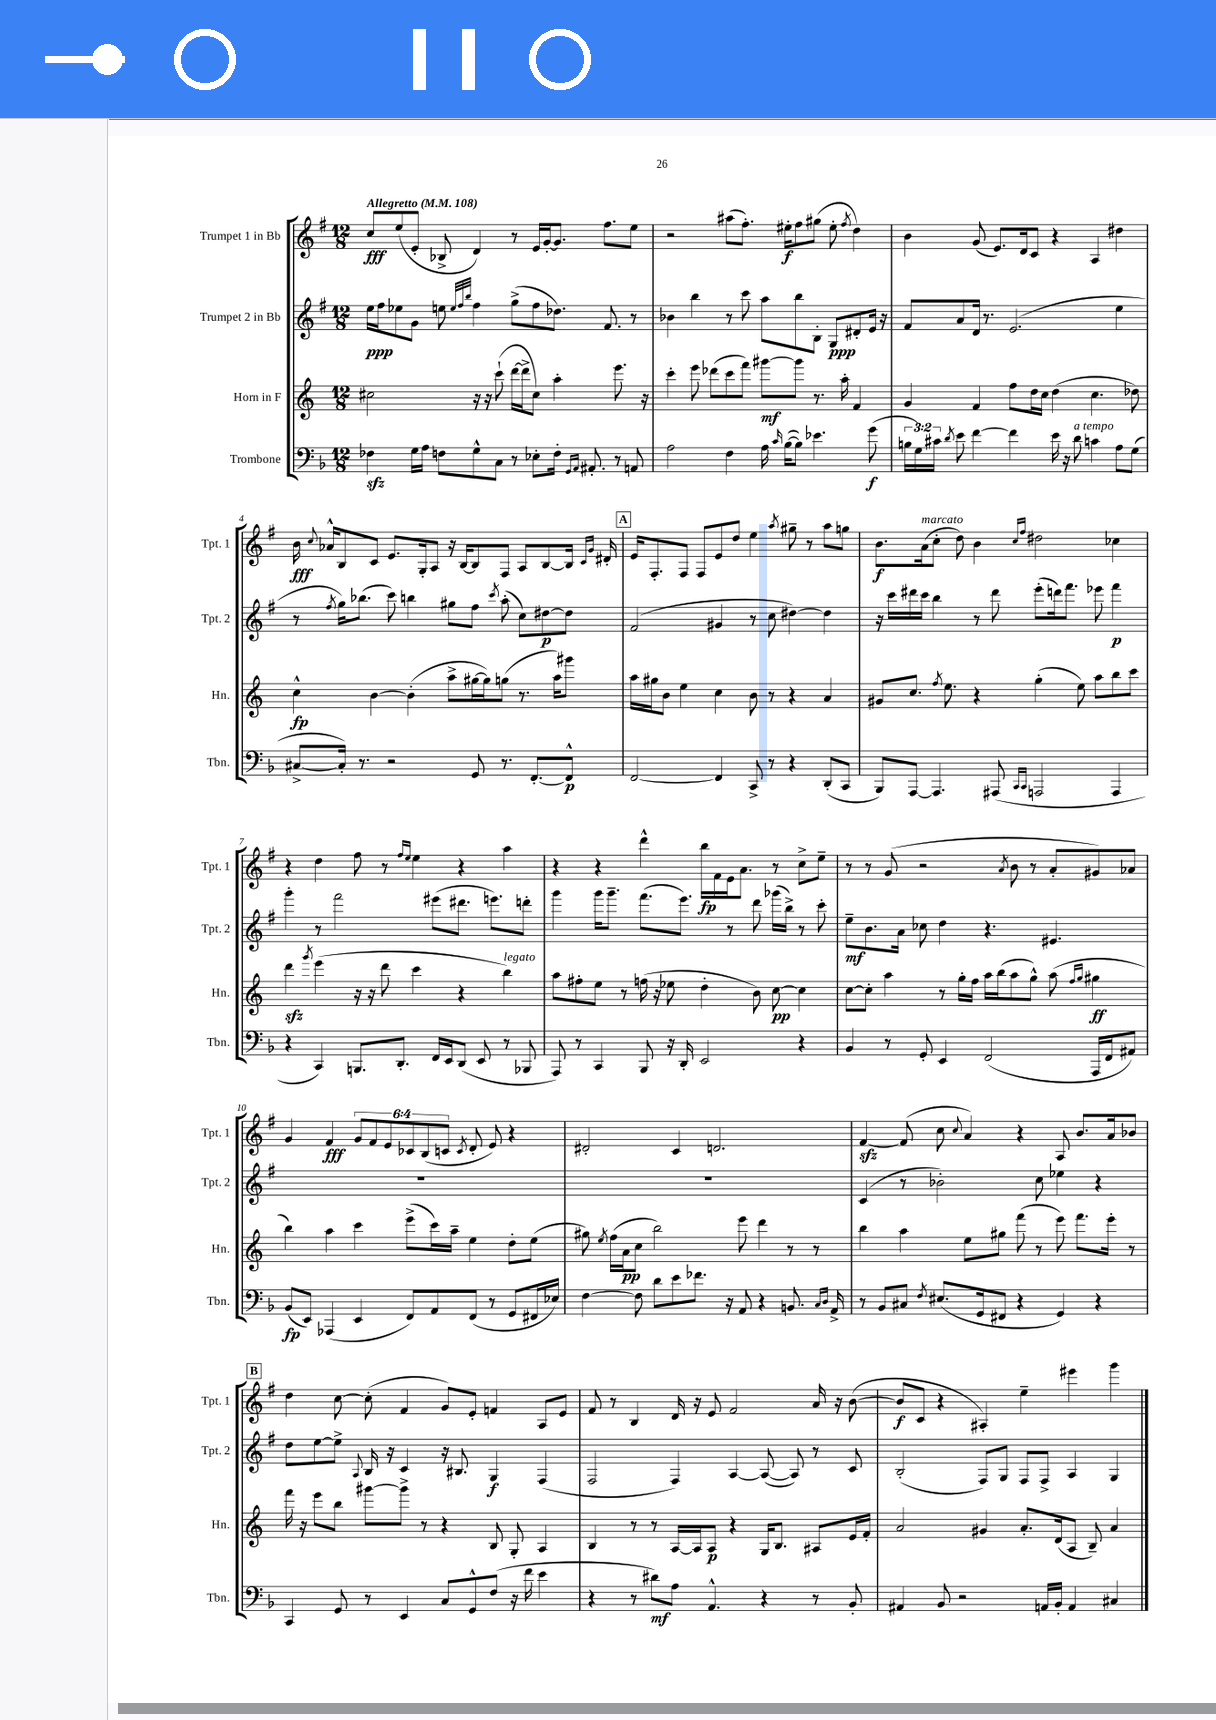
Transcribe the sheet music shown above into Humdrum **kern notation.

**kern	**kern	**kern	**kern
*staff4	*staff3	*staff2	*staff1
*clefF4	*clefG2	*clefG2	*clefG2
*k[b-]	*k[]	*k[f#]	*k[f#]
*M12/8	*M12/8	*M12/8	*M12/8
*MM108	*MM108	*MM108	*MM108
4F-	2cc#	16ee	8cc
.	.	16ff#	.
.	.	8ee-	(8ee
16G	.	8g	8e'
16A	.	.	.
8F	.	8ee	8B-^
.	.	32qqee	.
.	.	32qqff#	.
.	.	32qqbb	.
8G^^	16r	4ff#	4d)
.	16r	.	.
8C	(8ccc`	.	.
8r	[16ddd	(8gg^	8r
.	16ddd^]	.	.
8E-'	8cc#)	8ff#	16e
.	.	.	[16g'
16F'	4aa'	8.dd-)	8.g]
16qqGG	.	.	.
16qqAA	.	.	.
8.AA#'	.	.	.
.	.	8.f#	8.ff#
8r	8.eee	.	.
8AA	.	8r	8ee
.	16r	.	.
=	=	=	=
2A	4ccc'	4b-	2r
.	8eee	4bb	.
.	(8ddd-	.	.
4F	8ccc	8r	(8aa#
.	8fff)	8ccc	8.ff#')
16A	[8ggg#	8aa	.
16qqc	.	.	.
([16B-	.	.	16ee#'
8B-])	8ggg#]	8bb	8ff#
4.e-	8.r	8B'	(8gg#
.	.	8G	8ee#'
.	16aa'	.	.
.	.	.	8qff#
.	4f	8d#'	4dd)
(8g	.	16e	.
.	.	16r	.
=	=	=	=
24B	4g	8f#	4b
24G)	.	.	.
24c#	.	.	.
8qd	.	.	.
8e	.	8a	.
[4f	4f	16d	(8g
.	.	8.r	.
.	.	.	8.e)
4f]	8ff	(2.e	.
.	.	.	16d
.	16dd	.	8c
.	16cc	.	.
16e	(4dd	.	4r
16r	.	.	.
8d	.	.	.
4c	4.cc	.	4A
8A	.	4ee	4dd#
(8G	8dd-)	.	.
=	=	=	=
[8C#^	4cc^^	8r	16b
.	.	.	8qqcc
.	.	.	16a-^^
.	.	8qff#	.
16C#'])	.	16gg)	8B
8.r	.	(8.bb-	.
.	[4b	.	8c
2r	.	8ccc)	8.e
.	(4b']	4bb	.
.	.	.	16G'
.	.	.	8A
.	8aa^	8gg#	16r
.	.	.	[16B
8GG	[16gg#	8ff#	8B]
.	16gg#])	.	.
.	.	8qccc	.
8.r	(8gg	(8aa'	8F#
.	8.r	8cc)	8A
[8.FF'	.	.	.
.	.	[8dd#	[8B
.	16aa)	.	.
8FF^^]	8ggg#	8dd#]	16B]
.	.	.	16qqc
.	.	.	16qqg
.	.	.	16d#'
=	=	=	=
[2FF	16aa	(2f#	16e
.	16gg#	.	8.F#'
.	8b	.	.
.	4ee	.	8F#
.	.	.	8F#
4FF]	4cc	4g#	8e
.	.	.	8dd
8CC^	8b	8r	4ee
8r	8r	8cc	.
.	.	.	8qaa
4r	4r	[4dd#)	8gg#~
.	.	.	8r
(8DD'	4a	4dd#]	8aa
8CC	.	.	8gg
=	=	=	=
8BBB-)	8g#	16r	8.b
.	.	16ccc	.
[8AAA	8.cc	16ddd#	.
.	.	16ccc	(16a
4.AAA]	.	4bb	8cc'
.	8qff	.	.
.	8.ee	.	.
.	.	.	8dd)
.	4r	8r	4b
(8AAA#	.	8ddd#	.
16qqCC	.	.	16qqcc
16qqCC	.	.	16qqff#
2AAA	(4gg'	(8eee'	2dd#
.	.	16ddd)	.
.	.	8.fff#	.
.	8ee)	.	.
.	8aa	8eee-	.
4AAA	8bb	4fff#	4cc-
.	8ccc	.	.
=	=	=	=
4r	4ddd	4ggg'	4r
.	8qggg	.	.
4CC)	(4eee	8r	4dd
.	.	2fff#	.
8.BBB	16r	.	8ff#
.	16r	.	.
.	8ddd	.	8r
8.DD'	.	.	.
.	.	.	16qqff#
.	.	.	16qqee
.	4ccc	.	4ee
16FF	.	(8eee#	.
16EE	.	.	.
(8DD	4r	8.ddd#	4r
8EE	.	.	.
.	.	8.eee)	.
8r	4bb)	.	4aa
8BBB-	.	8ddd'	.
=	=	=	=
8AAA)	8aa	4ggg	4r
8r	8ff#'	.	.
4CC	8ee	16ggg	4r
.	.	8.ggg~	.
.	8r	.	.
8BBB-	(16ff	(8.fff#	4ddd^^
.	16r	.	.
16r	8ee-	.	.
16DD'	.	8.eee)	.
2EE	4dd'	.	16bb
.	.	.	16f#
.	.	8r	16e
.	.	.	8.a
.	8b)	8ddd	.
.	[8cc	(16ggg-	8r
.	.	16bb^)	.
4r	4cc]	8r	8cc^
.	.	8ccc'	8ee~
=	=	=	=
4BB-	[8cc	8ee~	8r
.	8cc']	8.b	8r
8r	4aa	.	(8g
.	.	16a	.
8GG'	.	8cc-	2r
4EE	8r	4dd	.
.	16gg'	.	.
.	16ff	.	.
(2FF	16aa	4.r	.
.	(16bb	.	.
.	.	.	8qa
.	8aa	.	8b
.	8gg^^)	.	8r
.	(8aa	4.e#	8a'
.	16qqff	.	.
.	16qqgg	.	.
16AAA	4gg#	.	8g#)
16FF	.	.	.
8AA#)	.	.	8a-
=	=	=	=
(8BB-	4bb)	1.r	4g
8EE)	.	.	.
(4AAA-	4aa	.	4f#
4EE	4ccc	.	12g
.	.	.	12f#
.	.	.	12e
8FF)	(8eee^	.	12c-
.	.	.	(12B
8AA	16ccc)	.	.
.	.	.	12c
.	16aa~	.	.
.	.	.	8qc
(8FF	4ee	.	8d'
8r	.	.	8e)
8GG	8dd'	.	4r
16FF#	(8ee	.	.
16E-)	.	.	.
=	=	=	=
[4F	8gg#)	1.r	2d#'
.	8qee	.	.
.	(16ff	.	.
.	16a	.	.
8F]	8cc	.	.
8d	2bb)	.	.
8e	.	.	4c
8.f-	.	.	.
.	.	.	2.d
16r	.	.	.
8AA	8eee	.	.
4r	4ddd	.	.
8.BB	8r	.	.
.	8r	.	.
16qqC	.	.	.
16qqD	.	.	.
16AA^	.	.	.
=	=	=	=
8r	4bb	(4c	[4f#
8BB-	.	.	.
8C#	4aa	8r	(8f#]
8qF	.	.	.
(8.E#	.	2b-')	8cc
.	.	.	8qqcc
.	8ee	.	4a)
16GG	.	.	.
8FF#	8gg#	.	.
4r	(8fff	.	4r
.	8r	8cc	.
4GG)	8eee)	4ee-	8A
.	8.fff	.	8.b
4r	.	4r	.
.	16eee'	.	16a
.	8r	.	8b-
=	=	=	=
4CC	16fff	8dd	4dd
.	16r	.	.
.	8eee	[8ee	.
8GG	8bb	8ee^]	[8cc
.	.	8qqA	.
8r	[8ggg#	16B	(8cc']
.	.	16r	.
4EE	8ggg#^]	4c	4f#
.	8r	.	.
8C	4r	16r	8g)
.	.	8.B#	.
8GG^^	.	.	8e'
(8F	8B	4G	4f
16r	8G'	.	.
16f	.	.	.
4e	4A	(4F#	8A
.	.	.	8e
=	=	=	=
4r	4B	2F#	8f#
.	.	.	8r
8r	8r	.	4B
8d#)	8r	.	.
8A	[16A	4F#)	16d
.	16A]	.	16r
4.AA^^	8A	.	8e
.	4r	[4A	2f#
4r	16G	(8A_	.
.	8.B	.	.
.	.	8A])	.
8r	8A#	8r	16a
.	.	.	16r
8BB-'	16e	8c	([8b
.	16f'	.	.
=	=	=	=
4AA#	2a	(2B'	8b]
.	.	.	8c
8BB-	.	.	4r
2r	.	.	.
.	4g#	8F#)	4A#')
.	.	8G	.
.	8.a'	8F#	4ee~
16AA	.	8F#^	.
16BB-'	(16d	.	.
4AA	8A	4A	4eee#
.	8B~)	.	.
4C#	4a	4G	4ggg
==	==	==	==
*-	*-	*-	*-
